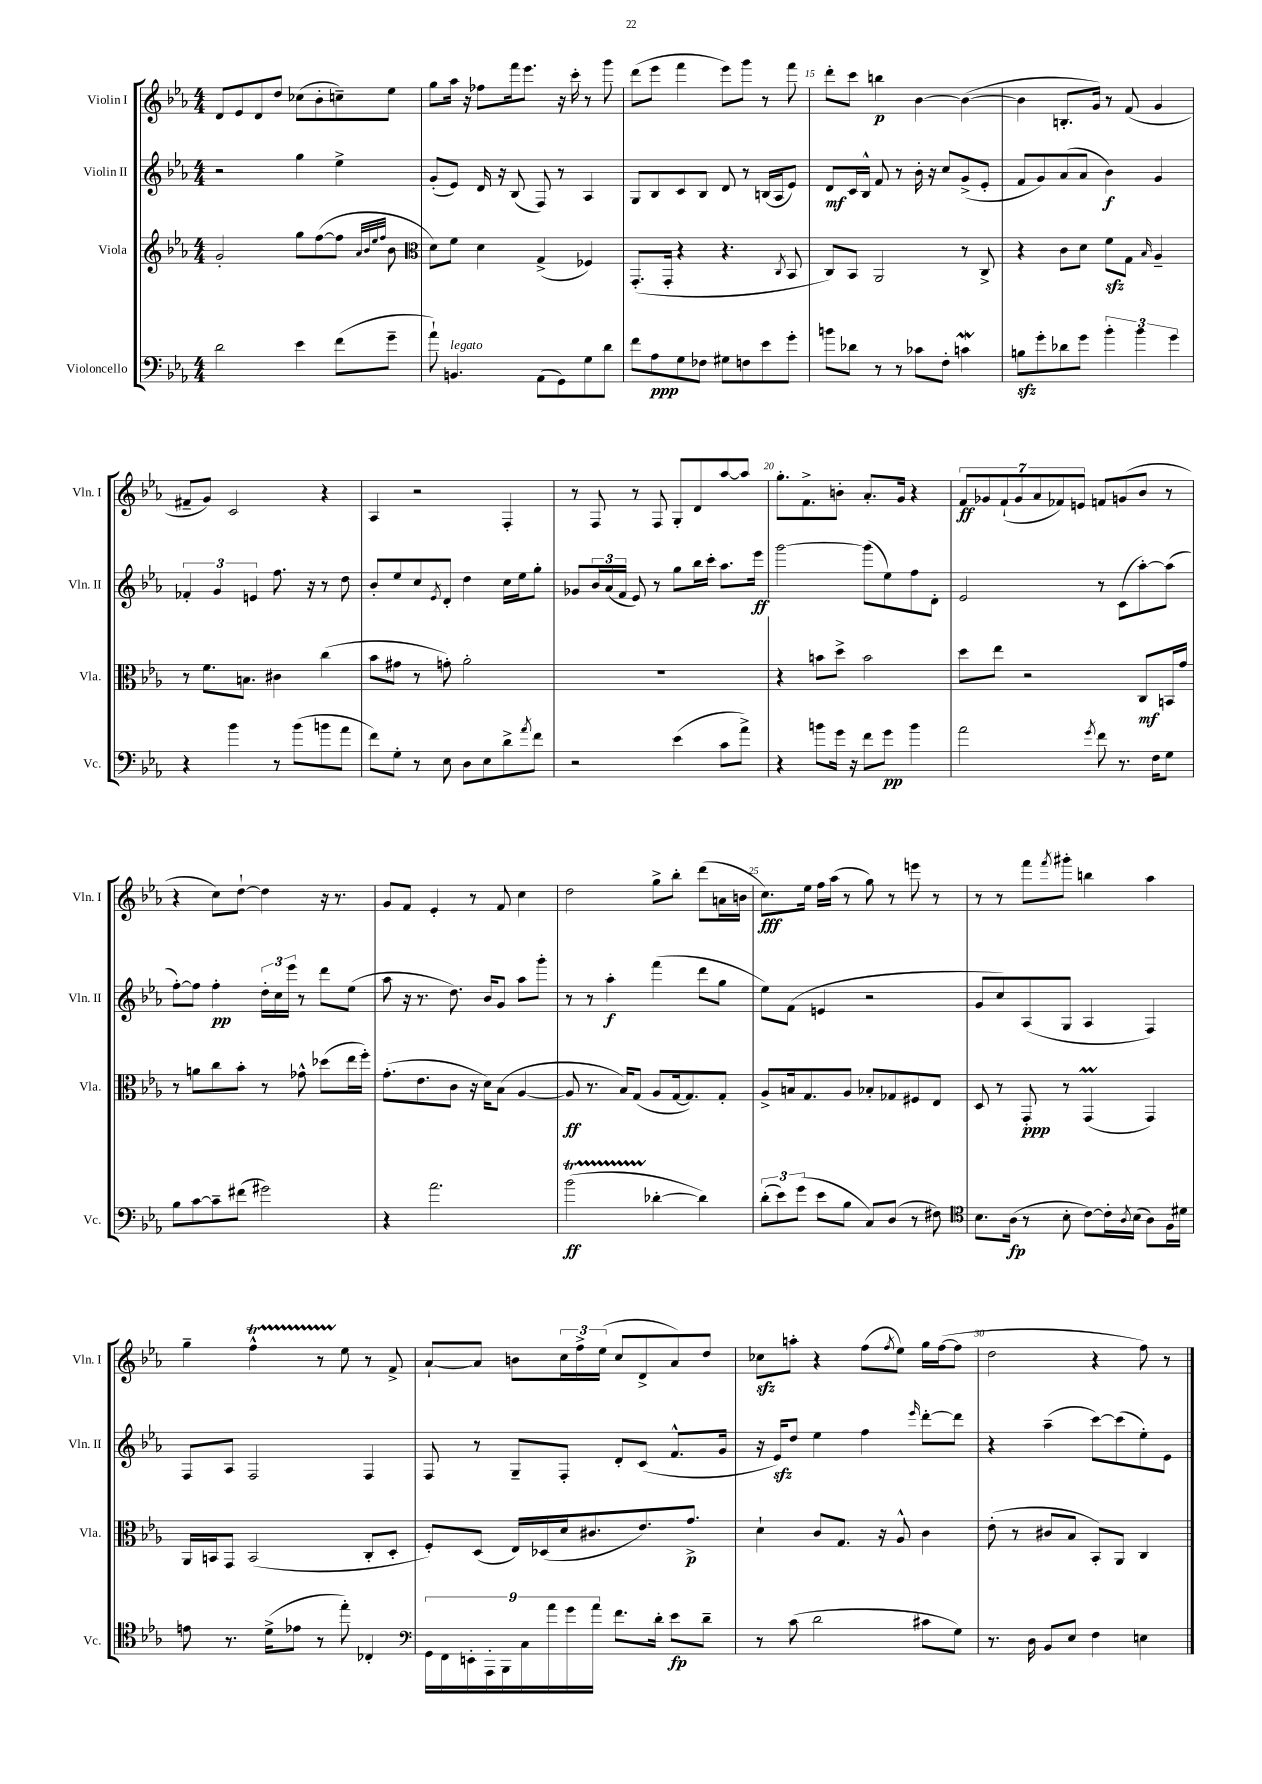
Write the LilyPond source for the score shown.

<<
\new StaffGroup <<
\new Staff = "s0" \with { instrumentName = "Violin I" shortInstrumentName = "Vln. I" } {
    \clef treble \key ees \major \numericTimeSignature \time 4/4
    d'8 ees'8 d'8 d''8 ces''8( bes'8-. c''8--) ees''8 |
    g''8 aes''16 r16 fes''8 f'''16 ees'''8. r16 c'''16-. r8 g'''8 |
    d'''8( ees'''8 f'''4 ees'''8) g'''8 r8 f'''8 |
    d'''8-. c'''8 b''4\p bes'4~ bes'4~( |
    bes'4 b8.-. g'16) r8 f'8( g'4 |
    fis'8-- g'8) c'2 r4 |
    aes4 r2 f4-. |
    r8 f8 r8 f8 g8-. d'8 aes''8~ aes''8 |
    g''8.-. f'8.-> b'8-. aes'8.-. g'16 r4 |
    \tuplet 7/4 { f'8\ff ges'8 f'8-!( ges'8 aes'8 fes'8) e'8 } f'8 g'8( bes'8 r8 |
    r4 c''8) d''8~-! d''4 r16 r8. |
    g'8 f'8 ees'4-. r8 f'8 c''4 |
    d''2 g''8-> bes''8-. d'''8( a'16 b'16 |
    c''8.\fff) ees''16 f''16 aes''16( r8 g''8) r8 e'''8 r8 |
    r8 r8 f'''8 \acciaccatura { f'''8 } gis'''8-. b''4 aes''4 |
    g''4-- f''4-^\startTrillSpan r8 ees''8\stopTrillSpan r8 f'8-> |
    aes'8~-! aes'8 b'8 \tuplet 3/2 { c''16 f''16-> ees''16( } c''8 d'8-> aes'8) d''8 |
    ces''8\sfz a''8-. r4 f''8( \acciaccatura { f''8 } ees''8) g''16 f''16~( f''8 |
    d''2 r4 f''8) r8 \bar "|." |
}
\new Staff = "s1" \with { instrumentName = "Violin II" shortInstrumentName = "Vln. II" } {
    \clef treble \key ees \major \numericTimeSignature \time 4/4
    r2 g''4 ees''4-> |
    g'8-.( ees'8) d'16 r16 bes8( f8) r8 aes4 |
    g8 bes8 c'8 bes8 d'8 r8 b16( aes16 ees'8) |
    d'8\mf c'16 bes16-^ f'8 r8 bes'16-. r16 c''8 g'8->( ees'8-. |
    f'8 g'8) aes'8( aes'8 bes'4\f) g'4 |
    \tuplet 3/2 { fes'4-. g'4 e'4 } f''8. r16 r8 d''8 |
    bes'8-. ees''8 c''8 \acciaccatura { ees'8 } d'8-. d''4 c''16 ees''16 g''8-. |
    ges'8 \tuplet 3/2 { bes'16 aes'16( f'16 } ees'8) r8 g''8 bes''16 c'''16-. aes''8. ees'''16\ff |
    g'''2~ g'''8( ees''8) f''8 d'8-. |
    ees'2 r8 c'8( aes''8~-.) aes''8( |
    f''8~-.) f''8 f''4-.\pp \tuplet 3/2 { d''16-. c''16 ees'''16 } r8 d'''8 ees''8( |
    aes''8 r16 r8. d''8.) bes'16 g'8 aes''8 g'''8-. |
    r8 r8 aes''4-.\f f'''4( d'''8 g''8 |
    ees''8) f'8( e'4 r2 |
    g'8 c''8) aes8( g8 aes4 f4) |
    f8 aes8 f2 f4 |
    f8 r8 g8-- f8-. d'8-. c'8( f'8.-^ g'16 |
    r16 ees'16\sfz) d''8 ees''4 f''4 \grace { ees'''16 } d'''8~-. d'''8 |
    r4 aes''4--( c'''8~) c'''8( ees''8-.) ees'8 \bar "|." |
}
\new Staff = "s2" \with { instrumentName = "Viola" shortInstrumentName = "Vla." } {
    \clef treble \key ees \major \numericTimeSignature \time 4/4
    g'2-. g''8 f''8~( f''8 \grace { aes'32 bes'32 ees''32 f''32 } bes'8 |
    \clef alto d'8) f'8 d'4 g4->( fes4) |
    g,8.-.( g,16-. r4 r4. \acciaccatura { c8 } bes,8 |
    c8) bes,8 aes,2 r8 c8-> |
    r4 c'8 d'8 f'8\sfz g8 \grace { bes16 } aes4-- |
    r8 f'8. b8. cis'4 c''4( |
    bes'8 gis'8 r8 g'8-.) aes'2-. |
    R1 |
    r4 b'8 d''8-> b'2 |
    d''8 ees''8 r2 c8\mf b,16 g'16 |
    r8 a'8 c''8 bes'8-. r8 ges'8-^ des''8( ees''16 f''16-.) |
    g'8.-.( ees'8. c'8 r16 d'16) bes8( aes4~ |
    aes8\ff r8. bes16) g8( aes8 g16~ g8.) g8-. |
    aes8-> b16 g8. aes8 bes8-. ges8 fis8 ees8 |
    d8 r8 g,8-.\ppp r8 g,4\prall( g,4) |
    aes,16 b,16 g,8 b,2( c8-. d8-. |
    f8-.) d8( ees16) des16( d'16 cis'8. ees'8.) g'8.->\p |
    d'4-! c'8 g8. r16 aes8-^ c'4 |
    ees'8-.( r8 cis'8 bes8 bes,8-.) aes,8 c4 \bar "|." |
}
\new Staff = "s3" \with { instrumentName = "Violoncello" shortInstrumentName = "Vc." } {
    \clef bass \key ees \major \numericTimeSignature \time 4/4
    d'2 ees'4 f'8( g'8-- |
    aes'8-!) b,4.^\markup { \italic "legato" } aes,8( g,8) g8 d'8 |
    f'8 aes8\ppp g8 fes8 gis8 f8 ees'8 g'8-. |
    b'8 des'8 r8 r8 ces'8 f8-. c'4\mordent |
    b8\sfz g'8-. des'8 g'8 \tuplet 3/2 { bes'4-. bes'4 g'4 } |
    r4 bes'4 r8 bes'8( b'8 aes'8 |
    f'8) g8-. r8 ees8 d8 ees8 d'8-> \acciaccatura { aes'8 } f'8 |
    r2 ees'4( c'8 aes'8->) |
    r4 b'8 g'16 r16 f'8 g'8\pp b'4 |
    aes'2 \acciaccatura { g'8 } f'8 r8. f16 g8 |
    bes8 c'8~ c'8-- fis'8( gis'2) |
    r4 aes'2. |
    bes'2\startTrillSpan\ff( des'4~-.\stopTrillSpan des'4) |
    \tuplet 3/2 { d'8-.( ees'8) g'8( } ees'8 bes8 c8) d8( r8 fis8) |
    \clef tenor bes8. aes16\fp( r8 bes8-. c'8~) c'16-. \acciaccatura { aes8 } bes16( aes8) f16 dis'16 |
    e'8 r8. d'16->( ees'8 r8 ees''8-.) ces4-. |
    \clef bass \tuplet 9/8 { g,16 f,16 e,16-. aes,,16-. bes,,16 c16 aes'16 g'16 aes'16 } f'8. d'16-. ees'8\fp d'8-- |
    r8 c'8( d'2 cis'8 g8) |
    r8. d16 bes,8 ees8 f4 e4 \bar "|." |
}
>>
>>
\layout { \context { \Score currentBarNumber = #12 \override BarNumber.break-visibility = ##(#f #t #t) barNumberVisibility = #(every-nth-bar-number-visible 5) } }
